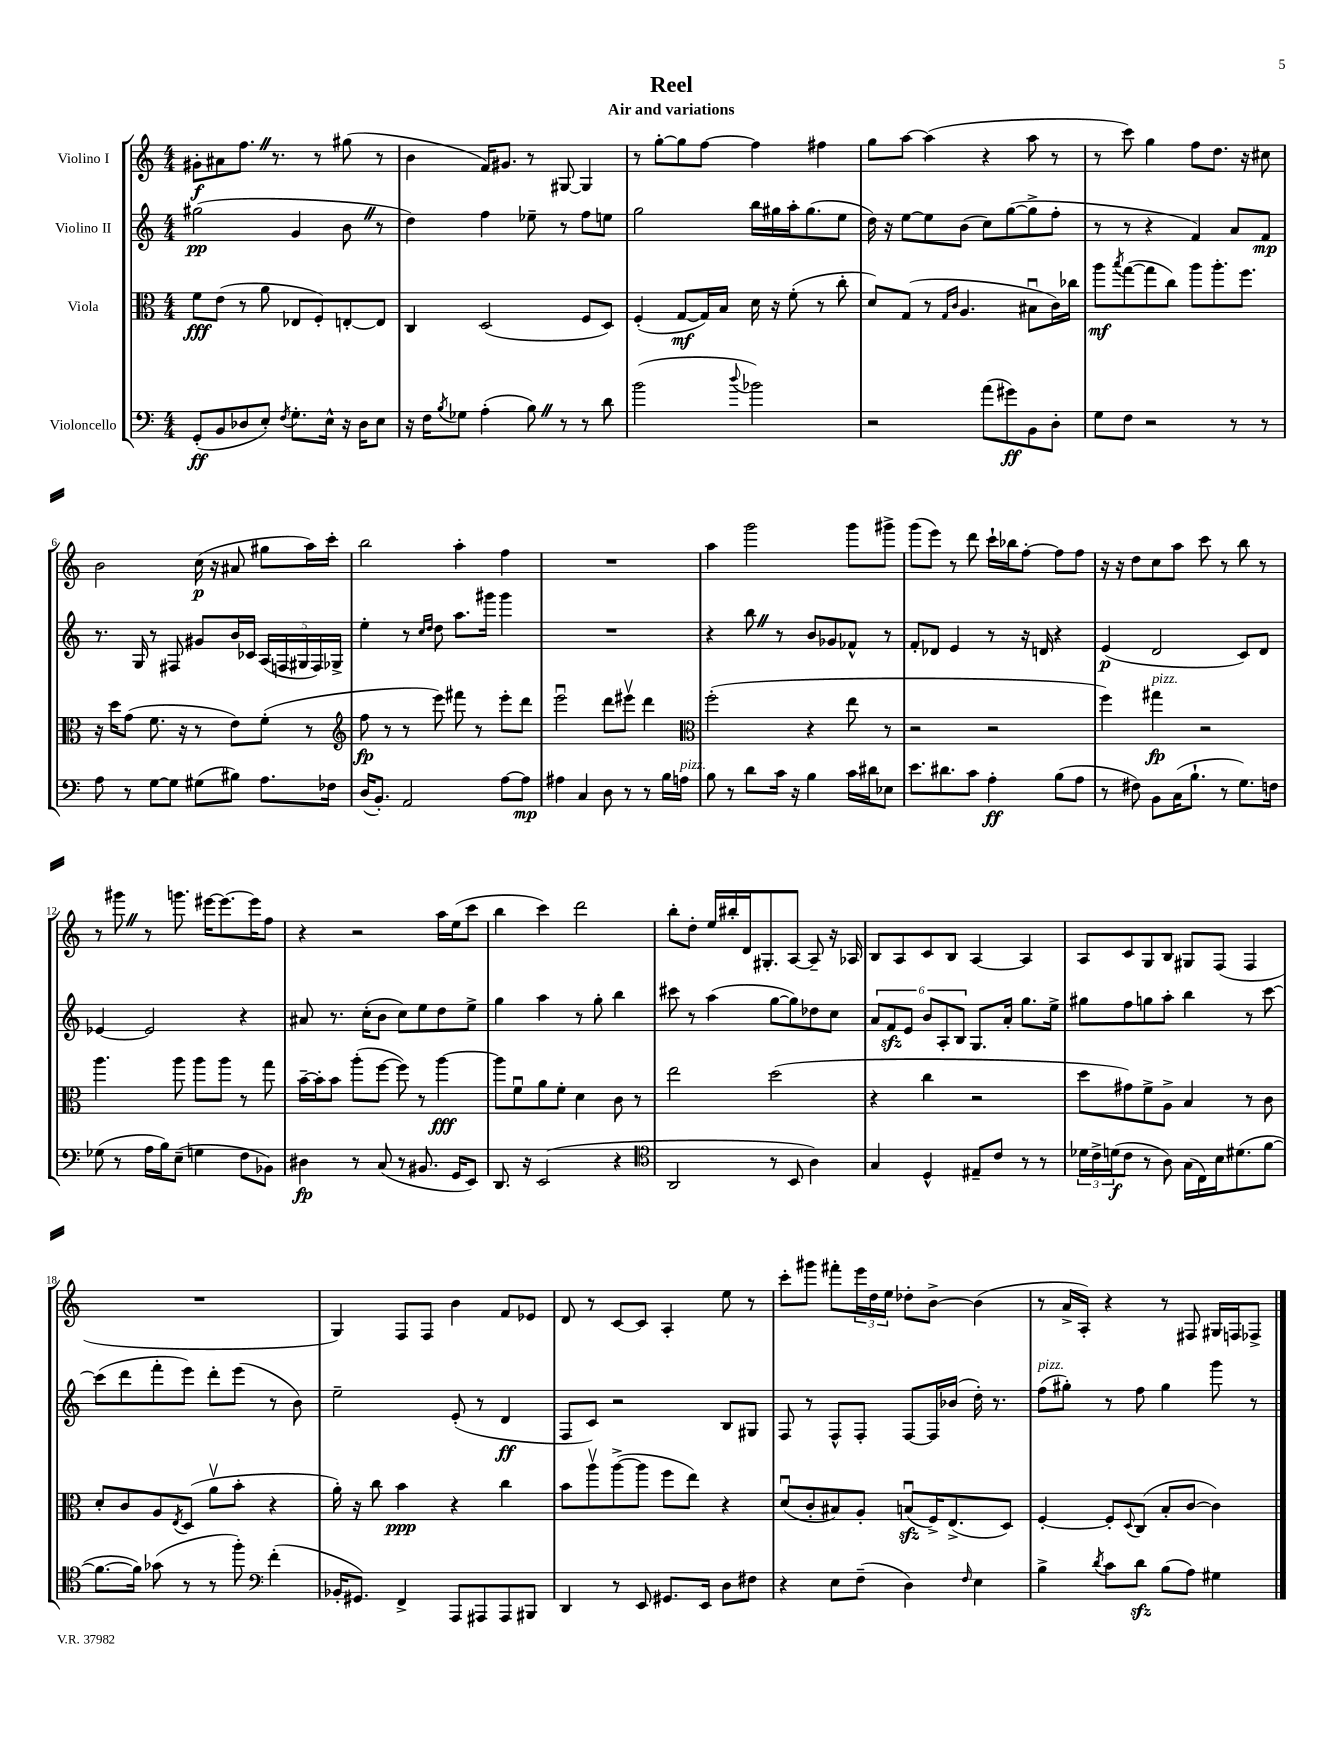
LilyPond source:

\header { title = "Reel" subtitle = "Air and variations" }
<<
\new StaffGroup <<
\new Staff = "s0" \with { instrumentName = "Violino I" } {
    \clef treble \key c \major \numericTimeSignature \time 4/4
    gis'8-.\f ais'8 f''8. \once \override BreathingSign.text = \markup { \musicglyph "scripts.caesura.straight" } \breathe r8. r8 gis''8( r8 |
    b'4 f'16) gis'8. r8 gis8~ gis4 |
    r8 g''8~-. g''8 f''8~ f''4 fis''4 |
    g''8 a''8~ a''4( r4 a''8 r8 |
    r8 c'''8) g''4 f''8 d''8. r16 cis''8 |
    b'2 c''16\p( r16 ais'8 gis''8 a''16) c'''16-. |
    b''2 a''4-. f''4 |
    R1 |
    a''4 g'''2 g'''8 gis'''8-> |
    g'''8( e'''8) r8 d'''8 c'''16-! bes''16 f''8~-. f''8 f''8 |
    r16 r16 d''8 c''8 a''8 c'''8 r8 b''8 r8 |
    r8 gis'''8 \once \override BreathingSign.text = \markup { \musicglyph "scripts.caesura.straight" } \breathe r8 g'''8. eis'''16~ eis'''8.~ eis'''16 f''8 |
    r4 r2 a''16 e''16( c'''8 |
    b''4 c'''4) d'''2 |
    b''8-. d''8-. e''16 bis''16-. d'16 gis8.-. a8~ a8-- r16 aes16 |
    b8 a8 c'8 b8 a4~ a4 |
    a8 c'8 g8 b8 gis8 f8( f4 |
    R1 |
    g4) f8 f8 b'4 f'8 ees'8 |
    d'8 r8 c'8~ c'8 a4-. e''8 r8 |
    c'''8-. gis'''8 fis'''8-. \tuplet 3/2 { e'''16 d''16 e''16 } des''8-. b'8~-> b'4( |
    r8 a'16-> a16-.) r4 r8 fis8 gis16 f16 fes8-> \bar "|." |
}
\new Staff = "s1" \with { instrumentName = "Violino II" } {
    \clef treble \key c \major \numericTimeSignature \time 4/4
    gis''2\pp( g'4 b'8 \once \override BreathingSign.text = \markup { \musicglyph "scripts.caesura.straight" } \breathe r8 |
    d''4) f''4 ees''8-- r8 f''8 e''8 |
    g''2 b''16 gis''16 a''16-. gis''8.( e''8 |
    d''16) r16 e''8~ e''8 b'8( c''8) g''8~( g''8-> f''8-. |
    r8 r8 r4 f'4) a'8 f'8\mp |
    r8. g16 r8 fis8 gis'8 b'16 ces'16 \tuplet 5/4 { a16( f16 gis16 f16) ges16-> } |
    e''4-. r8 \grace { c''16 d''16 } d''8 a''8. gis'''16 gis'''4 |
    R1 |
    r4 b''8 \once \override BreathingSign.text = \markup { \musicglyph "scripts.caesura.straight" } \breathe r8 b'8 ges'8 fes'8-^ r8 |
    f'8-. des'8 e'4 r8 r16 d'16 r4 |
    e'4\p( d'2 c'8) d'8 |
    ees'4~ ees'2 r4 |
    ais'8 r8. c''16-.( b'8 c''8) e''8 d''8 e''8-> |
    g''4 a''4 r8 g''8-. b''4 |
    cis'''8 r8 a''4( g''8~ g''8) des''8 c''8 |
    \tuplet 6/4 { a'8 f'8\sfz e'8 b'8 a8-. b8 } g8. a'16-. g''8. e''16-> |
    gis''8 f''8 g''8 a''8-. b''4 r8 c'''8~ |
    c'''8( d'''8 f'''8-. e'''8) d'''8-. e'''8( r8 b'8) |
    e''2-- e'8-.( r8 d'4\ff |
    f8 c'8) r2 b8 gis8 |
    f8 r8 f8-^ f8-. f8~ f16 bes'16( d''16-.) r8. |
    f''8^\markup { \italic "pizz." }( gis''8-.) r8 f''8 gis''4 g'''8 r8 \bar "|." |
}
\new Staff = "s2" \with { instrumentName = "Viola" } {
    \clef alto \key c \major \numericTimeSignature \time 4/4
    f'8\fff e'8( r8 a'8 ees8 f8-.) e8~-. e8 |
    c4 d2( f8 d8) |
    f4-.( g8~\mf g16) b16 d'16 r16 f'8-.( r8 c''8-. |
    d'8) g8( r8 \grace { g16 c'16 } a4. bis8\downbow c'16) ces''16 |
    a''8\mf \acciaccatura { b''8 } g''8~( g''8 c''8) a''8 a''8.-. f''8. |
    r16 d''16 g'8( f'8. r16 r8 e'8) f'8-.( r8 |
    \clef treble f''8\fp r8 r8 e'''8) fis'''8 r8 e'''8-. d'''8 |
    e'''2\downbow d'''8 eis'''8\upbow d'''4 |
    \clef alto f''2-.( r4 e''8 r8 |
    r2 r2 |
    f''4) gis''4\fp^\markup { \italic "pizz." } r2 |
    a''4. a''8 a''8 a''8 r8 g''8 |
    b'16~-- b'16-. b'8 a''8-.( f''8~ f''8) r8 a''4~\fff |
    a''8 f'8\downbow a'8 f'8-. d'4 c'8 r8 |
    e''2 d''2( |
    r4 c''4 r2 |
    d''8 gis'8) f'8-> a8-> b4 r8 c'8 |
    d'8-. c'8 a8 \acciaccatura { e8 } d8( a'8\upbow b'8-. r4 |
    a'16-.) r16 c''8 b'4\ppp r4 c''4 |
    b'8 a''8\upbow a''8~->( a''8 f''8 e''8) r4 |
    d'8\downbow( c'8-. bis8) a8-. b8\downbow\sfz( f16->) e8.->( d8) |
    f4~-. f8-. \appoggiatura { d8 } c8( b8-. c'8~ c'4) \bar "|." |
}
\new Staff = "s3" \with { instrumentName = "Violoncello" } {
    \clef bass \key c \major \numericTimeSignature \time 4/4
    g,8-.\ff( b,8 des8 e8-.) \acciaccatura { f8 } g8.-. e16-^ r16 des16 e8 |
    r16 f16 \acciaccatura { b8 } ges8 a4-.( b8) \once \override BreathingSign.text = \markup { \musicglyph "scripts.caesura.straight" } \breathe r8 r8 d'8 |
    b'2( \appoggiatura { d''8 } bes'2) |
    r2 a'8( gis'8\ff) b,8 d8-. |
    g8 f8 r2 r8 r8 |
    a8 r8 g8~ g8 gis8( bis8) a8. fes16 |
    d16( b,8.-.) a,2 a8~ a8\mp |
    ais4 c4 d8 r8 r8 b16 a16^\markup { \italic "pizz." } |
    b8 r8 d'8 c'16 r16 b4 c'16 dis'16 ees8 |
    e'8. dis'8. c'8 a4-.\ff b8( a8 |
    r8 fis8) b,8 c16( b8.-! r8 g8.) f16 |
    ges8( r8 a16 b16) e8--( g4 f8 bes,8) |
    dis4\fp r8 c8( r8 bis,8. g,16 e,8) |
    d,8. r16 e,2( r4 |
    \clef tenor a,2 r8 b,8 a4) |
    g4 d4-^ eis8-- c'8 r8 r8 |
    \tuplet 3/2 { des'16 c'16-> d'16\f( } c'8 r8 a8) g16( c16) b16 dis'8.( f'8~ |
    f'8.~ f'16) ges'8( r8 r8 f''8-.) \clef bass f'4-.( |
    bes,16-. gis,8.) f,4-> a,,8 ais,,8 ais,,8 bis,,8 |
    d,4 r8 e,8 gis,8. e,16 d8 fis8 |
    r4 e8 f8--( d4) \grace { f16 } e4 |
    b4-> \acciaccatura { d'8 } c'8 d'8\sfz b8( a8) gis4 \bar "|." |
}
>>
>>
